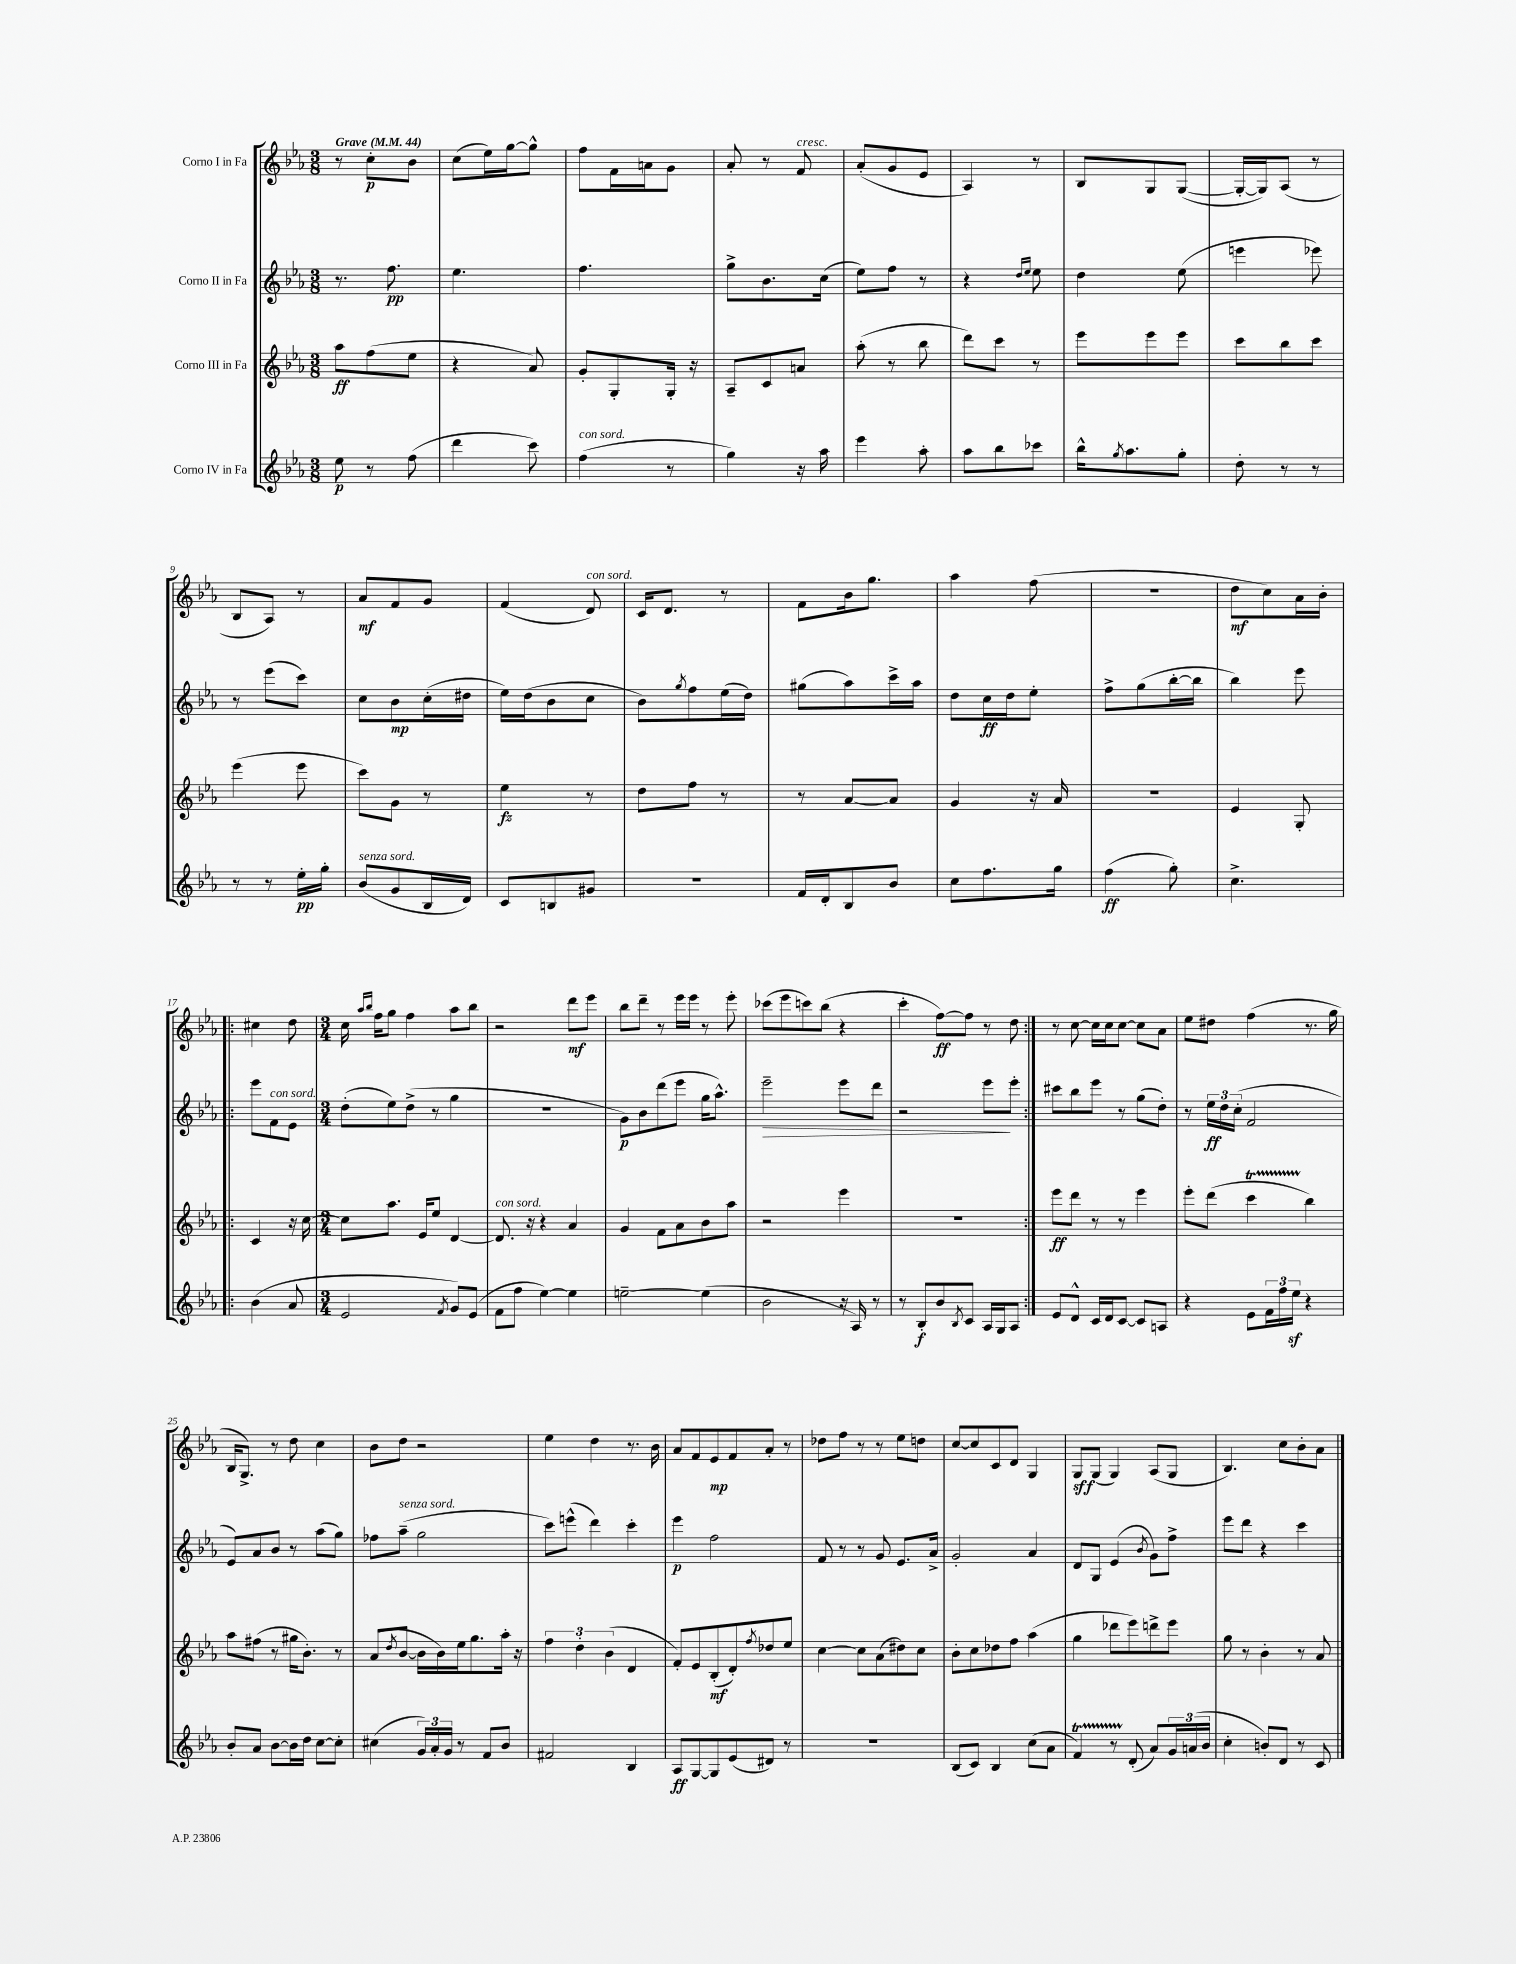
<<
\new StaffGroup <<
\new Staff = "s0" \with { instrumentName = "Corno I in Fa" } {
    \clef treble \key ees \major \numericTimeSignature \time 3/8 \tempo "Grave" 4 = 44
    r8 c''8-.\p bes'8 |
    c''8( ees''16) g''16~ g''8-^ |
    f''8 f'16 a'16 g'8 |
    aes'8-. r8 f'8^\markup { \italic "cresc." } |
    aes'8-.( g'8 ees'8 |
    aes4) r8 |
    bes8 g8 g8~( |
    g16~-. g16) aes8( r8 |
    bes8 aes8) r8 |
    aes'8\mf f'8 g'8 |
    f'4( d'8^\markup { \italic "con sord." }) |
    c'16 d'8. r8 |
    f'8 bes'16 g''8. |
    aes''4 f''8( |
    R4. |
    d''8\mf c''8) aes'16 bes'16-. |
    \repeat volta 2 { cis''4 d''8 |
    \numericTimeSignature \time 3/4 c''16 \grace { aes''16 bes''16 } f''16 g''8 f''4 aes''8 bes''8 |
    r2 d'''8\mf ees'''8 |
    bes''8 d'''8-- r8 ees'''16 ees'''16 r8 ees'''8-. |
    ces'''8( ees'''8 c'''8) bes''8( r4 |
    c'''4-. f''8~\ff) f''8 r8 d''8 | }
    r8 c''8~ c''16 c''16 c''8~ c''8 aes'8 |
    ees''8 dis''8 f''4( r8. g''16 |
    bes16 g8.->) r8 d''8 c''4 |
    bes'8 d''8 r2 |
    ees''4 d''4 r8. bes'16 |
    aes'8 f'8 ees'8\mp f'8 aes'8-. r8 |
    des''8 f''8 r8 r8 ees''8 d''8 |
    c''8~ c''8 c'8 d'8 g4 |
    g8\sff g8( g4) aes8( g8 |
    bes4.) c''8 bes'8-. aes'8 \bar "|." |
}
\new Staff = "s1" \with { instrumentName = "Corno II in Fa" } {
    \clef treble \key ees \major \numericTimeSignature \time 3/8
    r8. f''8.\pp |
    ees''4. |
    f''4. |
    g''8-> bes'8. c''16( |
    ees''8) f''8 r8 |
    r4 \grace { d''16 ees''16 } ees''8 |
    d''4 ees''8( |
    e'''4 ees'''8) |
    r8 ees'''8( c'''8) |
    c''8 bes'8\mp c''16-.( dis''16 |
    ees''16) d''16( bes'8 c''8 |
    bes'8) \acciaccatura { g''8 } f''8 ees''16( d''16) |
    gis''8( aes''8) c'''16-> aes''16 |
    d''8 c''16\ff d''16 ees''8-. |
    f''8-> g''8( bes''16~-. bes''16 |
    bes''4) ees'''8 |
    \repeat volta 2 { ees'''8 f'8^\markup { \italic "con sord." } ees'8 |
    \numericTimeSignature \time 3/4 d''8-.( ees''8) d''8->( r8 g''4 |
    R2. |
    g'8\p) bes'8 d'''8( ees'''8 g''16 aes''8.-^) |
    ees'''2--\> ees'''8 d'''8 |
    r2 ees'''8\! ees'''8-. | }
    cis'''8 bes''8 ees'''8 r8 g''8( d''8-.) |
    r8 \tuplet 3/2 { ees''16\ff d''16 c''16-.( } f'2 |
    ees'8) aes'8 bes'8 r8 aes''8( g''8) |
    fes''8 aes''8--^\markup { \italic "senza sord." }( g''2 |
    c'''8) e'''8-^( d'''4) c'''4-. |
    ees'''4\p f''2 |
    f'8 r8 r8 g'8 ees'8. aes'16-> |
    g'2-. aes'4 |
    d'8 g8 ees'4( \acciaccatura { bes'8 } g'8) f''8-> |
    ees'''8 d'''8 r4 c'''4 \bar "|." |
}
\new Staff = "s2" \with { instrumentName = "Corno III in Fa" } {
    \clef treble \key ees \major \numericTimeSignature \time 3/8
    aes''8\ff f''8( ees''8 |
    r4 aes'8) |
    g'8-. g8-. g16-. r16 |
    aes8-- c'8 a'8 |
    aes''8-.( r8 bes''8 |
    d'''8) c'''8 r8 |
    ees'''8 ees'''8 ees'''8 |
    c'''8 bes''8 c'''8 |
    ees'''4( ees'''8 |
    c'''8) g'8 r8 |
    ees''4\fz r8 |
    d''8 f''8 r8 |
    r8 aes'8~ aes'8 |
    g'4 r16 aes'16 |
    R4. |
    ees'4 g8-. |
    \repeat volta 2 { c'4 r16 c''16~ |
    \numericTimeSignature \time 3/4 c''8 aes''8. ees'16 ees''8 d'4~ |
    d'8.^\markup { \italic "con sord." } r16 r4 aes'4 |
    g'4 f'8 aes'8 bes'8 aes''8 |
    r2 ees'''4 |
    R2. | }
    ees'''8\ff d'''8 r8 r8 ees'''4 |
    ees'''8-. d'''8( c'''4\startTrillSpan bes''4\stopTrillSpan) |
    aes''8 fis''8( r8 gis''16 bes'8.-.) r8 |
    aes'8( \acciaccatura { d''8 } bes'8~ bes'16 bes'16) ees''16 g''8. aes''16-. r16 |
    \tuplet 3/2 { f''4 d''4-. bes'4( } d'4 |
    f'8-.) ees'8 bes8-.\mf( d'8-.) \acciaccatura { f''8 } des''8 ees''8 |
    c''4~ c''8 aes'8( dis''8) c''8 |
    bes'8-. c''8 des''8 f''8 aes''4( |
    g''4 des'''8 ees'''8) d'''8-> ees'''8 |
    g''8 r8 bes'4-. r8 aes'8 \bar "|." |
}
\new Staff = "s3" \with { instrumentName = "Corno IV in Fa" } {
    \clef treble \key ees \major \numericTimeSignature \time 3/8
    ees''8\p r8 f''8( |
    d'''4 c'''8) |
    f''4^\markup { \italic "con sord." }( r8 |
    g''4) r16 aes''16 |
    ees'''4 aes''8-. |
    aes''8 bes''8 ces'''8 |
    bes''16-^ \acciaccatura { g''8 } aes''8. g''8-. |
    d''8-. r8 r8 |
    r8 r8 ees''16-.\pp g''16-. |
    bes'8^\markup { \italic "senza sord." }( g'8 bes16 d'16) |
    c'8 b8 gis'8 |
    R4. |
    f'16 d'16-. bes8 bes'8 |
    c''8 f''8. g''16 |
    f''4\ff( g''8-.) |
    c''4.-> |
    \repeat volta 2 { bes'4( aes'8 |
    \numericTimeSignature \time 3/4 ees'2 \acciaccatura { f'8 } g'8) ees'8( |
    f'8 f''8 ees''4~) ees''4 |
    e''2~-- e''4( |
    bes'2 r16 aes16) r8 |
    r8 bes8-.\f bes'8 \acciaccatura { bes8 } c'8 aes16 g16 aes8 | }
    ees'8 d'8-^ c'16 d'16 c'8~ c'8 a8 |
    r4 ees'8 \tuplet 3/2 { f'16 f''16 ees''16\sf } r4 |
    bes'8-. aes'8 bes'8~ bes'16 d''16 c''8~ c''8-. |
    cis''4( \tuplet 3/2 { g'16) aes'16-. g'16 } r8 f'8 bes'8 |
    fis'2 bes4 |
    aes8\ff g8~ g8 ees'8( dis'8) r8 |
    R2. |
    bes8( c'8) bes4 c''8( aes'8 |
    f'4\startTrillSpan) r8 d'8-.\stopTrillSpan( aes'8) \tuplet 3/2 { g'16 a'16( bes'16 } |
    c''4-. b'8-.) d'8 r8 c'8 \bar "|." |
}
>>
>>
